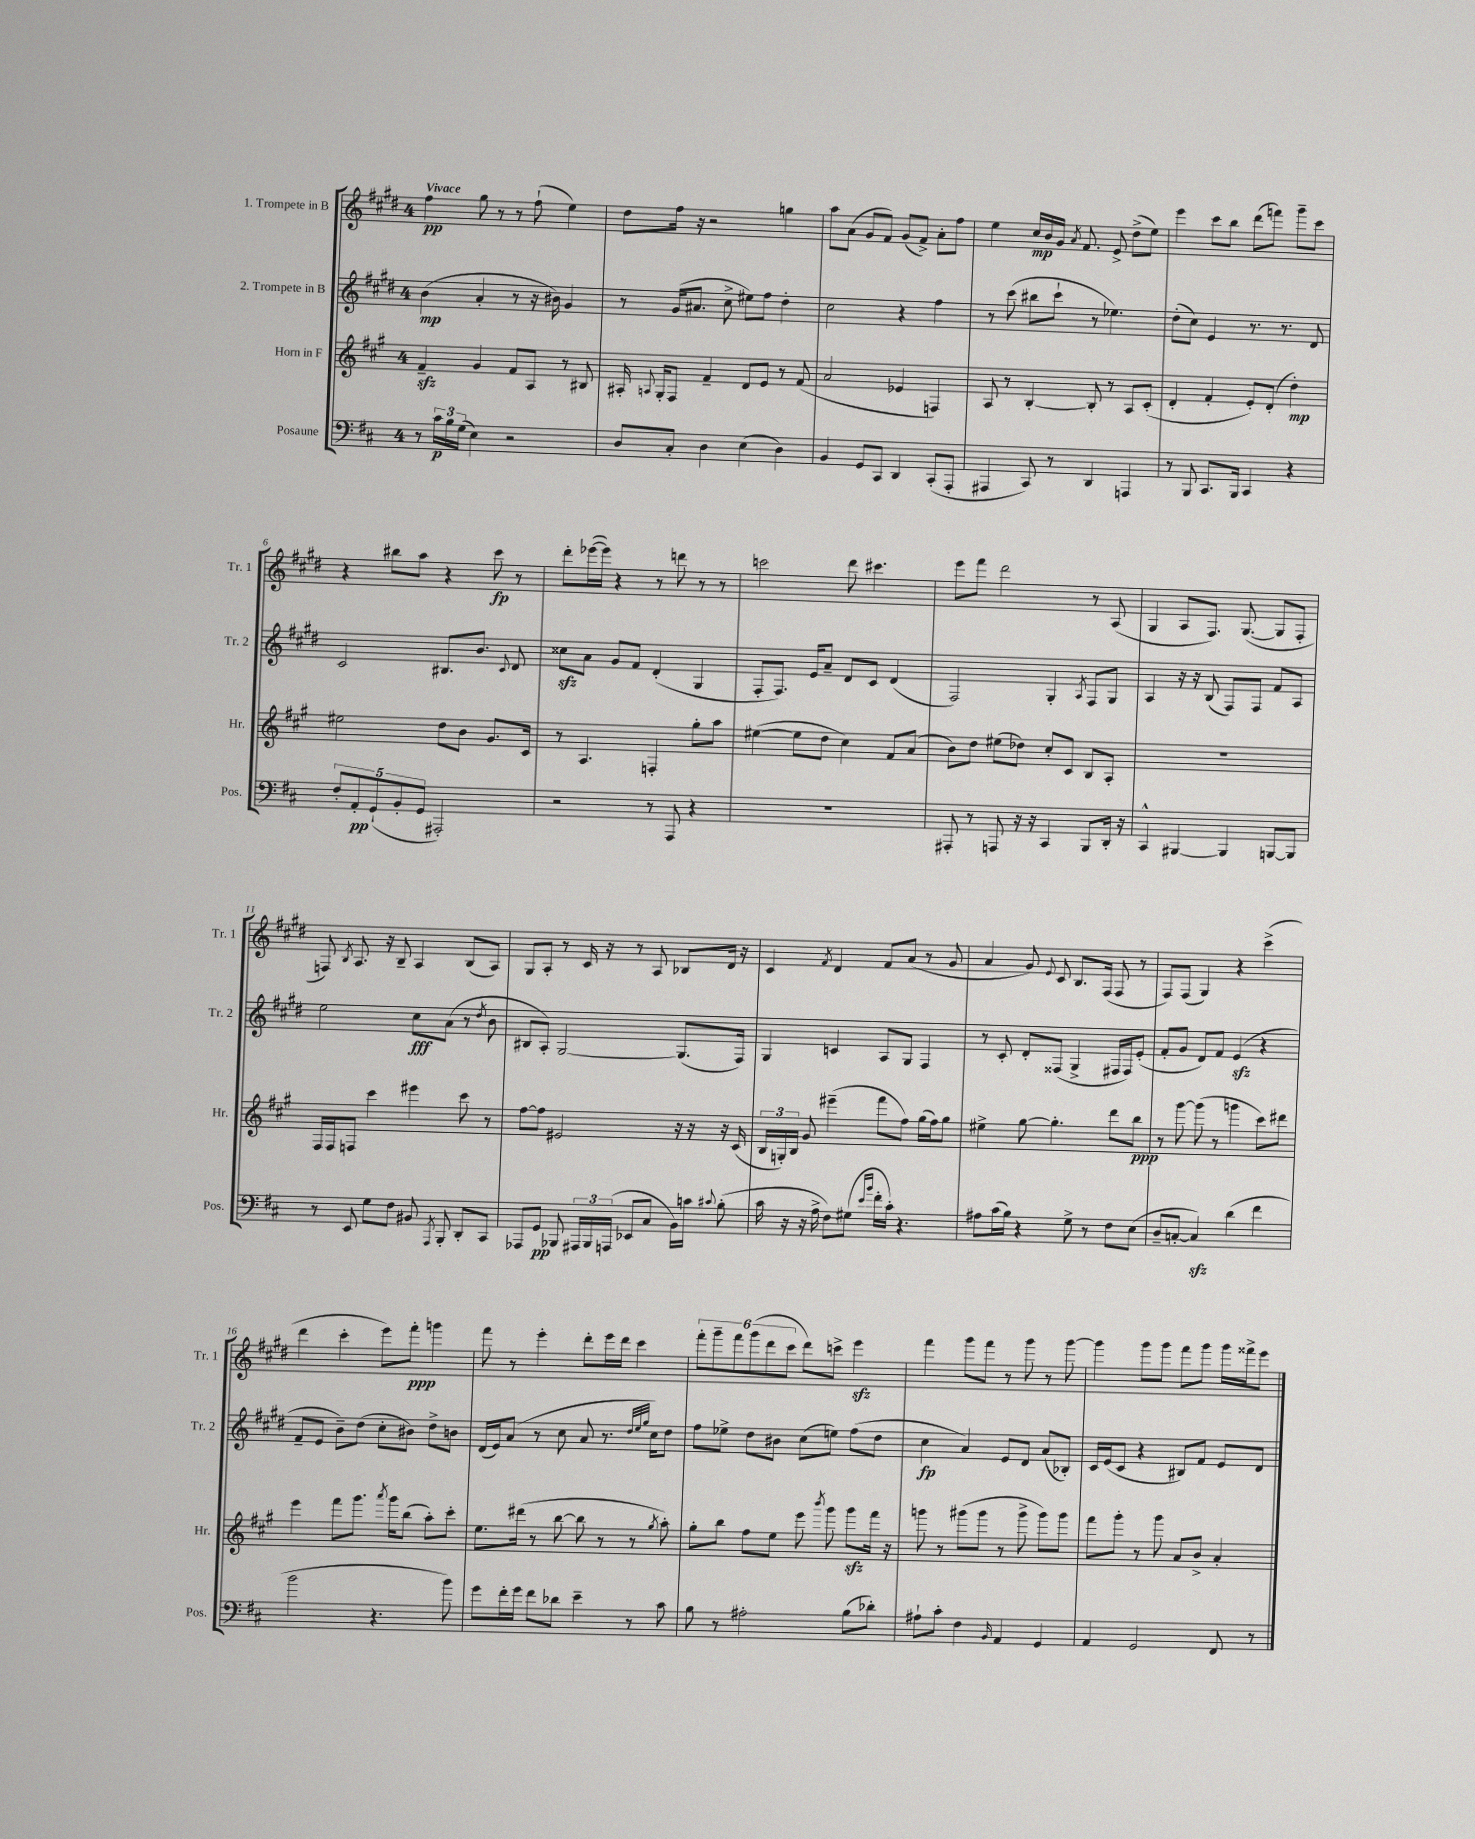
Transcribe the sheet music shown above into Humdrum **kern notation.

**kern	**dynam	**kern	**dynam	**kern	**dynam	**kern	**dynam
*part4	*part4	*part3	*part3	*part2	*part2	*part1	*part1
*staff4	*staff4	*staff3	*staff3	*staff2	*staff2	*staff1	*staff1
*I"Posaune	*	*I"Horn in F	*	*I"2. Trompete in B	*	*I"1. Trompete in B	*
*I'Pos.	*	*I'Hr.	*	*I'Tr. 2	*	*I'Tr. 1	*
*clefF4	*	*clefG2	*	*clefG2	*	*clefG2	*
*k[f#c#]	*	*k[f#c#g#]	*	*k[f#c#g#d#]	*	*k[f#c#g#d#]	*
*M4/4	*	*M4/4	*	*M4/4	*	*M4/4	*
=1	=1	=1	=1	=1	=1	=1	=1
!	!	!	!	!	!	!LO:TX:a:B:t=Vivace	!
8r	.	4f#zz~/	.	(4b\	mp	4ff#\	pp
24c#\LL	p	.	.	.	.	.	.
24B\	.	.	.	.	.	.	.
(24G\JJ	.	.	.	.	.	.	.
4E\)	.	4g#/	.	4a'/	.	8gg#\	.
.	.	.	.	.	.	8r	.
2r	.	8f#/L	.	8r	.	8r	.
.	.	8A/J	.	16r	.	(8ff#`\	.
.	.	.	.	16b#X\)	.	.	.
.	.	8r	.	4g#/	.	4ee\)	.
.	.	8B#X/	.	.	.	.	.
=2	=2	=2	=2	=2	=2	=2	=2
8D/L	.	16A#X'/	.	8r	.	8dd#\L	.
.	.	8qqAn/	.	.	.	.	.
.	.	16G#'/KL	.	.	.	.	.
8C#'/J	.	8F#/J	.	(16g#/KL	.	16ff#\Jk	.
.	.	.	.	8.a#X/J	.	16r	.
4D\	.	4f#~/	.	.	.	2r	.
.	.	.	.	8cc#^\	.	.	.
(4E\	.	8d/L	.	8ee#X\L)	.	.	.
.	.	8e/J	.	8ff#\J	.	.	.
4D\)	.	8r	.	4dd#'\	.	4ggn\	.
.	.	(8f#/	.	.	.	.	.
=3	=3	=3	=3	=3	=3	=3	=3
4BB/	.	2a/	.	2cc#\	.	8aa\L	.
.	.	.	.	.	.	(8a\J	.
8GG/L	.	.	.	.	.	8g#/L	.
8CC#/J	.	.	.	.	.	8f#/J)	.
4DD/	.	4e-X/	.	4r	.	(8g#/L	.
.	.	.	.	.	.	8f#^/J)	.
(8CC#'/L	.	4Fn/)	.	4ff#\	.	8a'\L	.
8AAA'/J	.	.	.	.	.	8ff#\J	.
=4	=4	=4	=4	=4	=4	=4	=4
4AAA#X/	.	8A/	.	8r	.	4ee\	.
.	.	8r	.	(8ccc#\	.	.	.
8CC#/)	.	[4B'/	.	8bb#X\L	.	16cc#/LL	mp
.	.	.	.	.	.	16b/	.
8r	.	.	.	8ccc#`\J	.	16g#/JJ	.
.	.	.	.	.	.	8qa/	.
.	.	.	.	.	.	8.f#/	.
4DD/	.	8B'/]	.	8r	.	.	.
.	.	8r	.	4.ee-X\)	.	8e^/	.
4AAAn/	.	8A/L	.	.	.	(8dd#^\L	.
.	.	(8c#'/J	.	.	.	8ee\J)	.
=5	=5	=5	=5	=5	=5	=5	=5
8r	.	4d'/	.	(8dd#'\L	.	4eee\	.
8BBB/	.	.	.	8cc#\J)	.	.	.
8.CC#/L	.	4f#'/	.	4e/	.	8ccc#\L	.
.	.	.	.	.	.	8bb\J	.
16BBB/Jk	.	.	.	.	.	.	.
4CC#/	.	8e'/L)	.	8.r	.	(8ddd#\L	.
.	.	(8d'/J	.	.	.	8fffn\J)	.
.	.	.	.	8.r	.	.	.
4r	.	4dd'\)	mp	.	.	8ggg#~\L	.
.	.	.	.	8d#/	.	8ccc#\J	.
!!LO:LB:g=z
=6	=6	=6	=6	=6	=6	=6	=6
10F#'/L	.	2ee#X\	.	2c#/	.	4r	.
10AA'/	pp	.	.	.	.	.	.
(10GG`/	.	.	.	.	.	.	.
.	.	.	.	.	.	8bb#X\L	.
10BB'/	.	.	.	.	.	.	.
.	.	.	.	.	.	8aa\J	.
10GG/J	.	.	.	.	.	.	.
2AAA#X'/)	.	8dd\L	.	8.B#X/L	.	4r	.
.	.	8b\J	.	.	.	.	.
.	.	.	.	8.b/J	.	.	.
.	.	8.g#/L	.	.	.	8ccc#\	fp
.	.	.	.	8qqc#/	.	.	.
.	.	.	.	8d#/	.	8r	.
.	.	16c#/Jk	.	.	.	.	.
=7	=7	=7	=7	=7	=7	=7	=7
2r	.	8r	.	8cc##Xzz\L	.	8ddd#'\L	.
.	.	4.A/	.	8a\J	.	([16eee-X\L	.
.	.	.	.	.	.	16eee-\JJ])	.
.	.	.	.	8g#/L	.	4r	.
.	.	.	.	8f#/J	.	.	.
8r	.	4Fn'/	.	(4d#'/	.	8r	.
8AAA/	.	.	.	.	.	8dddn\	.
4r	.	8gg#'\L	.	4G#/	.	8r	.
.	.	8aa\J	.	.	.	8r	.
=8	=8	=8	=8	=8	=8	=8	=8
1r	.	([4ee#X\	.	8F#'/L	.	2cccn\	.
.	.	.	.	8.F#/J)	.	.	.
.	.	8ee#\L]	.	.	.	.	.
.	.	.	.	16e/KL	.	.	.
.	.	8dd\J	.	8a~/J	.	.	.
.	.	4cc#\)	.	8d#/L	.	8ddd#\	.
.	.	.	.	8c#/J	.	4.ccc#X\	.
.	.	8f#/L	.	(4d#/	.	.	.
.	.	(8a/J	.	.	.	.	.
=9	=9	=9	=9	=9	=9	=9	=9
8AAA#X'/	.	8b\L)	.	2F#/)	.	8eee\L	.
8r	.	8dd\J	.	.	.	8fff#\J	.
8AAAn/	.	(8ee#X\L	.	.	.	2ddd#\	.
16r	.	8dd-X\J)	.	.	.	.	.
16r	.	.	.	.	.	.	.
4CC#/	.	8cc#'/L	.	4G#'/	.	.	.
.	.	8c#/J	.	.	.	.	.
.	.	.	.	8qA/	.	.	.
8BBB/L	.	8B/L	.	8F#/L	.	8r	.
16DD'/Jk	.	8A'/J	.	8G#/J	.	(8A/	.
16r	.	.	.	.	.	.	.
=10	=10	=10	=10	=10	=10	=10	=10
4CC#^^/	.	1r	.	4A/	.	4G#/	.
[4BBB#X/	.	.	.	16r	.	8A/L	.
.	.	.	.	16r	.	.	.
.	.	.	.	(8B/	.	8.F#/J)	.
4BBB#/]	.	.	.	8F#/L)	.	.	.
.	.	.	.	.	.	([8.G#/	.
.	.	.	.	8F#/J	.	.	.
[8BBBn/L	.	.	.	8f#/L	.	8G#/L]	.
8BBB/J]	.	.	.	8A/J	.	8F#'/J	.
!!LO:LB:g=z
=11	=11	=11	=11	=11	=11	=11	=11
8r	.	16F#/LL	.	2ee\	.	8Fn/)	.
.	.	16F#/J	.	.	.	.	.
.	.	.	.	.	.	8qB/	.
8EE/	.	8Fn/J	.	.	.	8.A/	.
8G\L	.	4ccc#\	.	.	.	.	.
.	.	.	.	.	.	16r	.
8F#\J	.	.	.	.	.	8B~/	.
8BB#X/	.	4eee#X\	.	8cc#\L	fff	4A/	.
8qAAA/	.	.	.	.	.	.	.
8BBB'/	.	.	.	(8a\J	.	.	.
8DD'/L	.	8ccc#\	.	8r	.	(8B/L	.
.	.	.	.	8qdd#/	.	.	.
8CC#/J	.	8r	.	8b\	.	8A/J)	.
=12	=12	=12	=12	=12	=12	=12	=12
8AAA-X/L	.	[8ff#\L	.	8B#X/L	.	8G#/L	.
8GG/J	pp	8ff#\J]	.	8A'/J)	.	8A'/J	.
8BBB-X/	.	2e#X/	.	[2G#/	.	8r	.
24AAA#X/LL	.	.	.	.	.	16c#/	.
24BBB-/	.	.	.	.	.	.	.
.	.	.	.	.	.	16r	.
(24AAAn/JJ	.	.	.	.	.	.	.
8EE-X/L	.	.	.	.	.	8r	.
8C#/J	.	.	.	.	.	8A/	.
16BB\LL)	.	16r	.	(8.G#/L]	.	8B-X/L	.
16cn\JJ	.	16r	.	.	.	.	.
8qqc#X/	.	.	.	.	.	.	.
(8B'\	.	16r	.	.	.	16d#/Jk	.
.	.	(16c#/	.	16F#/Jk)	.	16r	.
=13	=13	=13	=13	=13	=13	=13	=13
16c#\	.	24B/LL	.	4G#/	.	4c#/	.
.	.	24Gn'/)	.	.	.	.	.
16r	.	.	.	.	.	.	.
.	.	24B/JJ	.	.	.	.	.
16r	.	8g#/	.	.	.	.	.
16A^\	.	.	.	.	.	.	.
.	.	.	.	.	.	8qf#/	.
8F#\L)	.	(4eee#X~\	.	4cn/	.	4d#/	.
(8G#X\J	.	.	.	.	.	.	.
16qqe/LL	.	.	.	.	.	.	.
16qqb/JJ	.	.	.	.	.	.	.
16f#'\LL	.	8fff#\L	.	8A/L	.	8f#/L	.
16c#'\JJ)	.	.	.	.	.	.	.
4.r	.	8ff#\J)	.	8G#/J	.	(8a/J	.
.	.	(16gg#\LL	.	4F#/	.	8r	.
.	.	16ff#\J)	.	.	.	.	.
.	.	8gg#\J	.	.	.	8g#/	.
=14	=14	=14	=14	=14	=14	=14	=14
8A#X\L	.	4ee#X^\	.	8r	.	4a/	.
(16c#\L	.	.	.	8c#'/	.	.	.
16B\JJ)	.	.	.	.	.	.	.
4r	.	[8gg#\	.	8d#'/L	.	8g#/)	.
.	.	.	.	.	.	8qqe/	.
.	.	4.gg#'\]	.	(8F##X/J	.	8c#/	.
8G^\	.	.	.	4G#^/	.	8.B/L	.
8r	.	.	.	.	.	.	.
.	.	.	.	.	.	(16F#/Jk	.
8F#\L	.	8ddd\L	.	16F#X/LL	.	8F#/	.
.	.	.	.	16F#/J)	.	.	.
(8E\J	.	8bb\J	ppp	(8e'/J	.	8r	.
=15	=15	=15	=15	=15	=15	=15	=15
8D~/L	.	8r	.	8f#'/L	.	8F#/L)	.
[8Cn'/J	.	[8ggg#\	.	8g#/J	.	(8F#/J	.
4Czz/])	.	(8ggg#\]	.	8d#/L)	.	4G#/)	.
.	.	8r	.	8f#/J	.	.	.
(4d\	.	4gggn\	.	(4ezz/	.	4r	.
4f#\	.	8ccc#\L)	.	4r	.	(4ccc#^\	.
.	.	8ddd#X\J	.	.	.	.	.
!!LO:LB:g=z
=16	=16	=16	=16	=16	=16	=16	=16
2b\	.	4eee\	.	8f#~/L	.	4ddd#\	.
.	.	.	.	8e/J	.	.	.
.	.	8fff#\L	.	8b~\L)	.	4ccc#'\	.
.	.	8.ggg#\J	.	(8dd#\J	.	.	.
4.r	.	.	.	8cc#'\L	.	8eee\L)	.
.	.	8qaaa/	.	.	.	.	.
.	.	16ggg#\KL	.	.	.	.	.
.	.	(8bb\J	.	8b#X\J)	.	8fff#'\J	ppp
.	.	8aa'\L)	.	8dd#^\L	.	4gggn\	.
8b\)	.	8ccc#'\J	.	8bn\J	.	.	.
=17	=17	=17	=17	=17	=17	=17	=17
8g\L	.	8.ee\L	.	(16d#/LL	.	8fff#\	.
.	.	.	.	16e/J)	.	.	.
16f#'\L	.	.	.	(8a/J	.	8r	.
16g\JJ	.	(16ddd#X\Jk	.	.	.	.	.
8f#\L	.	8r	.	8r	.	4eee'\	.
8d-X\J	.	[8bb\	.	8cc#\	.	.	.
4e~\	.	8bb\]	.	8a/	.	8ddd#'\L	.
.	.	8r	.	8.r	.	16eee\L	.
.	.	.	.	.	.	16ddd#\JJ	.
8r	.	8r	.	.	.	4ccc#\	.
.	.	.	.	32qqdd#/LLL	.	.	.
.	.	.	.	32qqee/	.	.	.
.	.	.	.	32qqgg#/JJJ	.	.	.
.	.	.	.	16cc#\KL)	.	.	.
.	.	8qgg#/	.	.	.	.	.
8c#\	.	8aa'\)	.	8dd#\J	.	.	.
=18	=18	=18	=18	=18	=18	=18	=18
8B\	.	8gg#'\L	.	8ff#\L	.	12fff#'\L	.
.	.	.	.	.	.	12ggg#~\	.
8r	.	8bb\J	.	8ee-X^\J	.	.	.
.	.	.	.	.	.	12fff#\	.
2A#X'\	.	8ff#\L	.	8dd#\L	.	(12ggg#\	.
.	.	.	.	.	.	12ddd#\	.
.	.	8ee\J	.	8b#X\J	.	.	.
.	.	.	.	.	.	12ccc#\J	.
.	.	8eee\	.	(8cc#\L	.	8ddd#\L)	.
.	.	8qbbb/	.	.	.	.	.
.	.	8ggg#\	.	8een\J)	.	8cccn^\J	.
(8B\L	.	8ggg#zz\L	.	(8ff#\L	.	4eeezz\	.
8d-X'\J)	.	16fff#\Jk	.	8dd#\J	.	.	.
.	.	16r	.	.	.	.	.
=19	=19	=19	=19	=19	=19	=19	=19
8A#X`\L	.	8gggn\	.	4cc#\	fp	4fff#\	.
8c#'\J	.	8r	.	.	.	.	.
4F#\	.	(8ggg#X\L	.	4a/)	.	8ggg#\L	.
.	.	8ggg#\J	.	.	.	8fff#\J	.
16qqBB/	.	.	.	.	.	.	.
4AA/	.	8r	.	8e/L	.	8r	.
.	.	8ggg#^\	.	8d#/J	.	8ggg#\	.
4GG/	.	8ggg#\L)	.	(8a/L	.	8r	.
.	.	8ggg#\J	.	8B-X'/J)	.	[8ggg#\	.
=20	=20	=20	=20	=20	=20	=20	=20
4AA/	.	8fff#\L	.	16c#/LL	.	4ggg#\]	.
.	.	.	.	(16e/J	.	.	.
.	.	8ggg#'\J	.	8c#/J	.	.	.
2GG/	.	8r	.	4r	.	8ggg#\L	.
.	.	8ggg#\	.	.	.	8ggg#\J	.
.	.	8a/L	.	8B#X/L)	.	8fff#\L	.
.	.	8b^/J	.	8f#/J	.	8ggg#\J	.
8FF#/	.	4a'/	.	8e/L	.	16ggg#\LL	.
.	.	.	.	.	.	16fff##X^\J	.
8r	.	.	.	8d#/J	.	8eee\J	.
==	==	==	==	==	==	==	==
*-	*-	*-	*-	*-	*-	*-	*-
